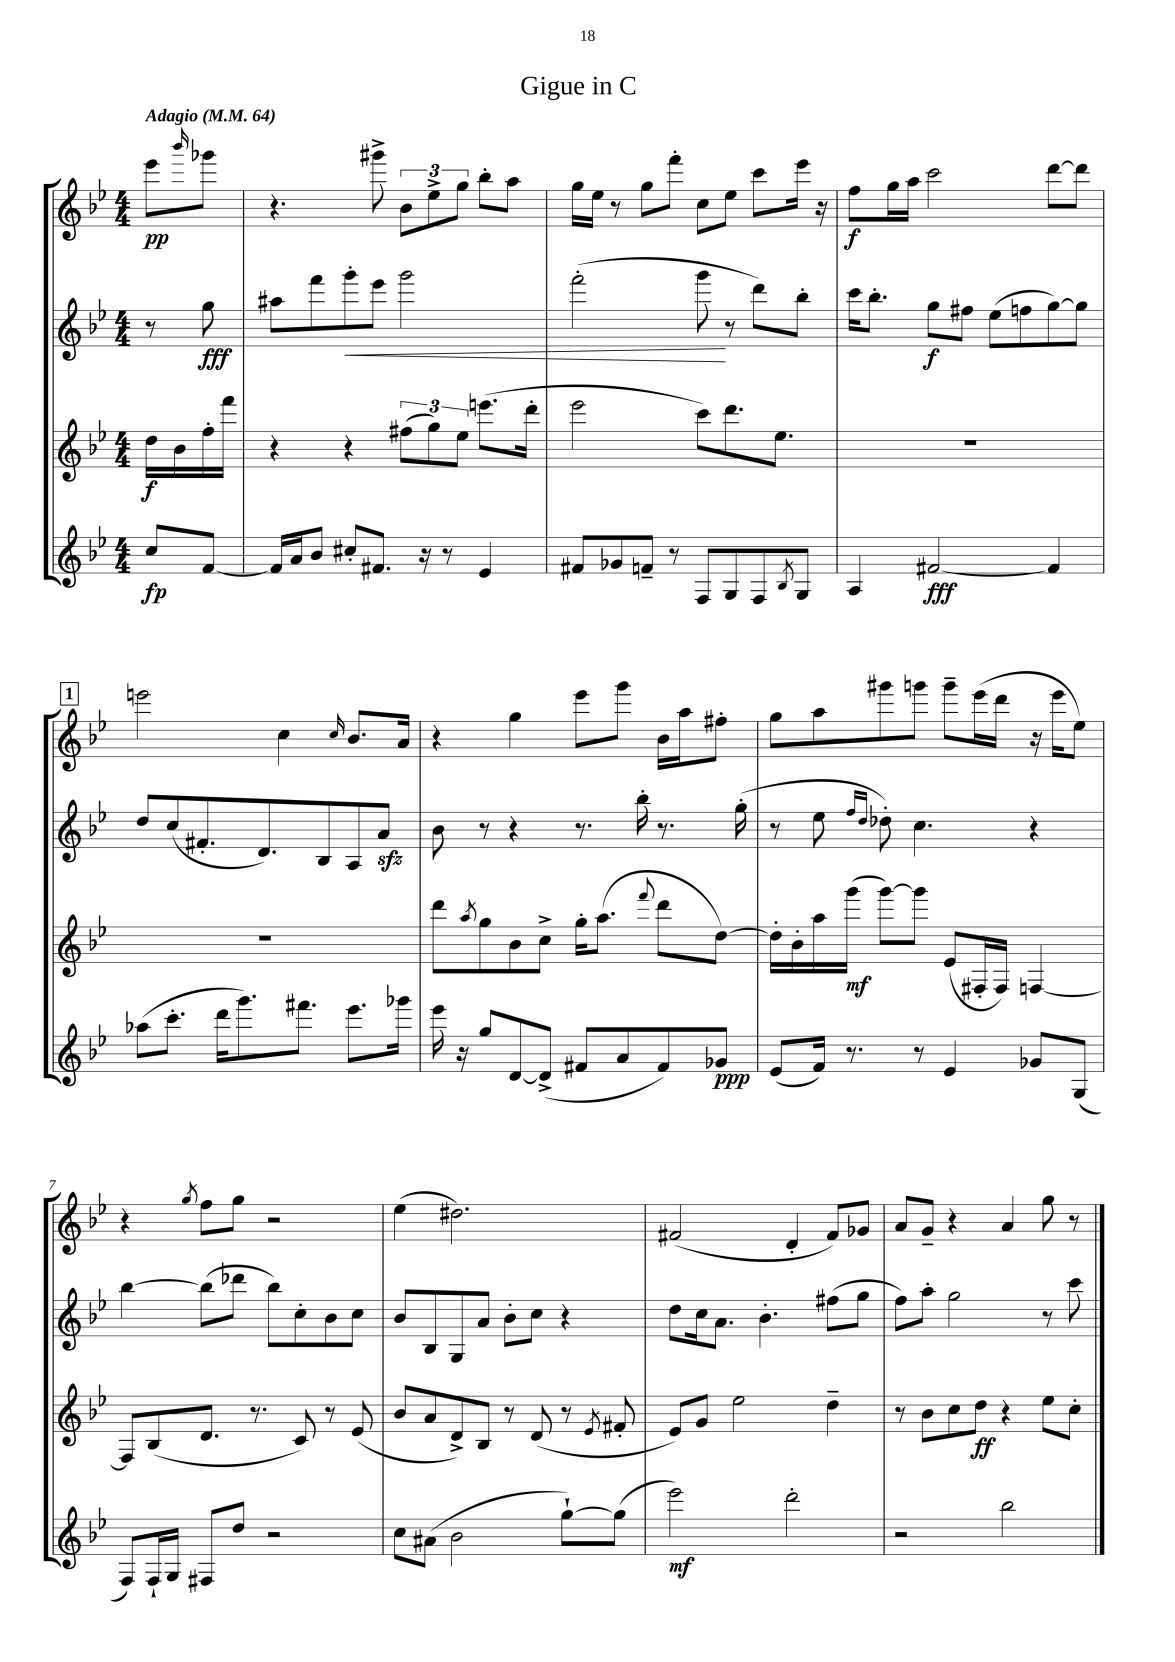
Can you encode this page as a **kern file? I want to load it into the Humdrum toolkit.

**kern	**dynam	**kern	**dynam	**kern	**dynam	**kern	**dynam
*part4	*part4	*part3	*part3	*part2	*part2	*part1	*part1
*staff4	*staff4	*staff3	*staff3	*staff2	*staff2	*staff1	*staff1
*clefG2	*	*clefG2	*	*clefG2	*	*clefG2	*
*k[b-e-]	*	*k[b-e-]	*	*k[b-e-]	*	*k[b-e-]	*
*M4/4	*	*M4/4	*	*M4/4	*	*M4/4	*
*MM64	*	*MM64	*	*MM64	*	*MM64	*
=	=	=	=	=	=	=	=
!	!	!	!	!	!	!LO:TX:a:B:t=Adagio	!
8cc/L	fp	16dd\LL	f	8r	.	8eee-\L	pp
.	.	16b-\	.	.	.	.	.
.	.	.	.	.	.	16qqbbb-/	.
[8f/J	.	16ff'\	.	8gg\	fff	8ggg-X\J	.
.	.	16fff\JJ	.	.	.	.	.
=1	=1	=1	=1	=1	=1	=1	=1
16f/LL]	.	4r	.	8aa#X\L	.	4.r	.
16a/J	.	.	.	.	.	.	.
8b-/J	.	.	.	8fff\	.	.	.
!	!	!	!	!	!LO:HP:b	!	!
8cc#X'/L	.	4r	.	8ggg'\	<	.	.
8.f#X/J	.	.	.	8eee-\J	.	8ggg#X^\	.
.	.	(12ff#X\L	.	2ggg\	.	12b-\L	.
16r	.	.	.	.	.	.	.
.	.	12gg\)	.	.	.	12ee-^\	.
8r	.	.	.	.	.	.	.
.	.	12ee-\J	.	.	.	12gg\J	.
4e-/	.	(8.eeen\L	.	.	.	8bb-'\L	.
.	.	.	.	.	.	8aa\J	.
.	.	16ddd'\Jk	.	.	.	.	.
=2	=2	=2	=2	=2	=2	=2	=2
8f#X/L	.	2eee-\	.	(2fff'\	.	16gg\LL	.
.	.	.	.	.	.	16ee-\JJ	.
8g-X/	.	.	.	.	.	8r	.
8fn~/J	.	.	.	.	.	8gg\L	.
8r	.	.	.	.	.	8fff'\J	.
8F/L	.	8ccc\L)	.	8ggg\	.	8cc\L	.
8G/	.	8.ddd\	.	8r	[	8ee-\J	.
8F/	.	.	.	8ddd\L)	.	8ccc\L	.
.	.	8.ee-\J	.	.	.	.	.
8qB-/	.	.	.	.	.	.	.
8G/J	.	.	.	8bb-'\J	.	16eee-\Jk	.
.	.	.	.	.	.	16r	.
=3	=3	=3	=3	=3	=3	=3	=3
4A/	.	1r	.	16ccc\KL	.	8ff\L	f
.	.	.	.	8.bb-'\J	.	.	.
.	.	.	.	.	.	16gg\L	.
.	.	.	.	.	.	16aa\JJ	.
[2f#X/	fff	.	.	8gg\L	f	2ccc\	.
.	.	.	.	8ff#X\J	.	.	.
.	.	.	.	(8ee-\L	.	.	.
.	.	.	.	8ffn\	.	.	.
4f#/]	.	.	.	[8gg\)	.	[8ddd\L	.
.	.	.	.	8gg\J]	.	8ddd\J]	.
!!LO:LB:g=z
!!LO:REH:place=s1:t=1
=4	=4	=4	=4	=4	=4	=4	=4
(8aa-X\L	.	1r	.	8dd/L	.	2eeen\	.
8.ccc'\J	.	.	.	(8cc/	.	.	.
.	.	.	.	8.f#X'/	.	.	.
16ddd\KL	.	.	.	.	.	.	.
8.ggg\)	.	.	.	.	.	.	.
.	.	.	.	8.d/)	.	.	.
.	.	.	.	.	.	4cc\	.
8.fff#X\J	.	.	.	.	.	.	.
.	.	.	.	8B-/	.	.	.
.	.	.	.	.	.	16qqcc/	.
8.eee-\L	.	.	.	8A/	.	8.b-/L	.
.	.	.	.	8azz/J	.	.	.
16ggg-X\Jk	.	.	.	.	.	16a/Jk	.
=5	=5	=5	=5	=5	=5	=5	=5
16eee-\	.	8ddd\L	.	8b-\	.	4r	.
16r	.	.	.	.	.	.	.
.	.	8qaa/	.	.	.	.	.
8gg/L	.	8gg\	.	8r	.	.	.
[8d/	.	8b-\	.	4r	.	4gg\	.
(8d^/J]	.	8cc^\J	.	.	.	.	.
8f#X/L	.	16gg'\KL	.	8.r	.	8eee-\L	.
.	.	(8.aa\J	.	.	.	.	.
8a/	.	.	.	.	.	8ggg\J	.
.	.	.	.	16bb-'\	.	.	.
.	.	8qqfff/	.	.	.	.	.
8f#/)	.	8ddd\L	.	8.r	.	16b-\LL	.
.	.	.	.	.	.	16aa\J	.
8g-X/J	ppp	[8dd\J)	.	.	.	8ff#X'\J	.
.	.	.	.	(16gg'\	.	.	.
=6	=6	=6	=6	=6	=6	=6	=6
(8e-/L	.	16dd'\LL]	.	8r	.	8gg\L	.
.	.	16b-'\	.	.	.	.	.
16f/Jk)	.	16aa\	.	8ee-\	.	8aa\	.
8.r	.	(16ggg\JJ	mf	.	.	.	.
.	.	.	.	16qqff/LL	.	.	.
.	.	.	.	16qqdd/JJ	.	.	.
.	.	[8ggg\L)	.	8dd-X'\)	.	8ggg#X\	.
8r	.	8ggg\J]	.	4.cc\	.	8gggn\J	.
4e-/	.	(8e-/L	.	.	.	8ggg~\L	.
.	.	16F#X'/L	.	.	.	(16eee-\L	.
.	.	16F#/JJ)	.	.	.	16ddd\JJ	.
8g-X/L	.	[4Fn/	.	4r	.	16r	.
.	.	.	.	.	.	16eee-\KL	.
(8G/J	.	.	.	.	.	8ee-\J)	.
!!LO:LB:g=z
=7	=7	=7	=7	=7	=7	=7	=7
8F/L)	.	8F/L]	.	[4bb-\	.	4r	.
16F`/L	.	(8B-/	.	.	.	.	.
16G/JJ	.	.	.	.	.	.	.
.	.	.	.	.	.	8qgg/	.
8F#X/L	.	8.d/J	.	(8bb-\L]	.	8ff\L	.
8dd/J	.	.	.	8ddd-X\J	.	8gg\J	.
.	.	8.r	.	.	.	.	.
2r	.	.	.	8bb-\L)	.	2r	.
.	.	8c/)	.	8cc'\	.	.	.
.	.	8r	.	8b-\	.	.	.
.	.	(8e-/	.	8cc\J	.	.	.
=8	=8	=8	=8	=8	=8	=8	=8
8cc\L	.	8b-/L	.	8b-/L	.	(4ee-\	.
(8a#X\J	.	8a/	.	8B-/	.	.	.
2b-\	.	8d^/)	.	8G/	.	2.dd#X\)	.
.	.	8B-/J	.	8a/J	.	.	.
.	.	8r	.	8b-'\L	.	.	.
.	.	(8d/	.	8cc\J	.	.	.
[8gg`\L)	.	8r	.	4r	.	.	.
.	.	8qe-/	.	.	.	.	.
(8gg\J]	.	8f#X'/	.	.	.	.	.
=9	=9	=9	=9	=9	=9	=9	=9
2eee-\)	mf	8e-/L)	.	8dd\L	.	(2f#X/	.
.	.	8g/J	.	16cc\k	.	.	.
.	.	.	.	8.a\J	.	.	.
.	.	2ee-\	.	.	.	.	.
.	.	.	.	4.b-'\	.	.	.
2ddd'\	.	.	.	.	.	4d'/	.
.	.	4dd~\	.	(8ff#X\L	.	8f#/L)	.
.	.	.	.	8gg\J	.	8g-X/J	.
=10	=10	=10	=10	=10	=10	=10	=10
2r	.	8r	.	8ff\L)	.	8a/L	.
.	.	8b-\L	.	8aa'\J	.	8g~/J	.
.	.	8cc\	.	2gg\	.	4r	.
.	.	8dd\J	ff	.	.	.	.
2bb-\	.	4r	.	.	.	4a/	.
.	.	8ee-\L	.	8r	.	8gg\	.
.	.	8cc'\J	.	8ccc\	.	8r	.
==	==	==	==	==	==	==	==
*-	*-	*-	*-	*-	*-	*-	*-
